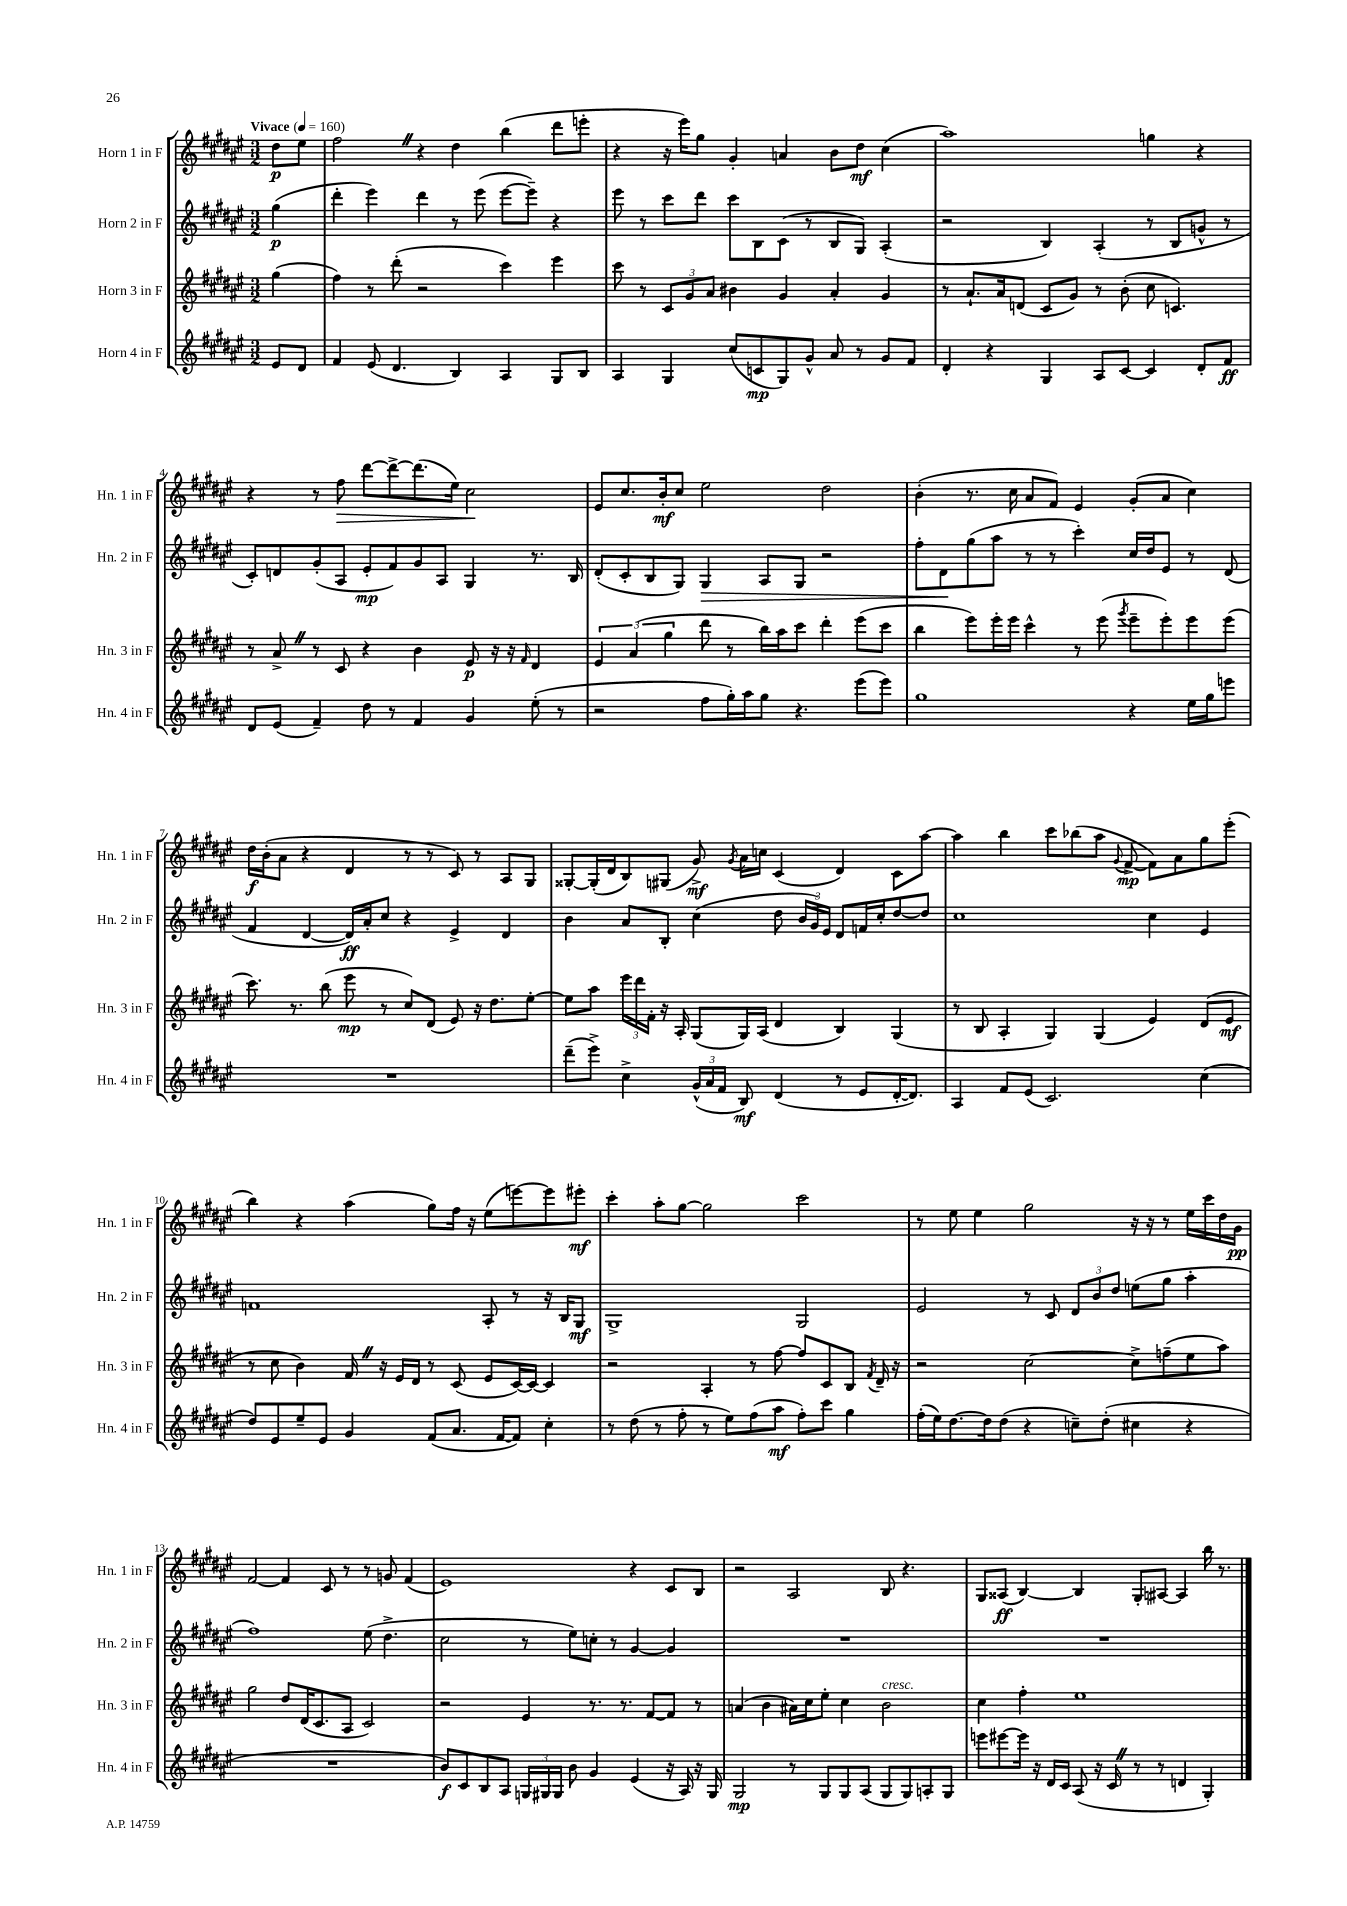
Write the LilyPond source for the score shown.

<<
\new StaffGroup <<
\new Staff = "s0" \with { instrumentName = "Horn 1 in F" shortInstrumentName = "Hn. 1 in F" } {
    \clef treble \key fis \major \numericTimeSignature \time 3/2 \partial 4 \tempo "Vivace" 4 = 160
    \autoBeamOff dis''8[\p eis''8] |
    fis''2 \once \override BreathingSign.text = \markup { \musicglyph "scripts.caesura.straight" } \breathe r4 dis''4 b''4( dis'''8[ e'''8]-. |
    r4 r16 eis'''16[) gis''8] gis'4-. a'4 b'8[ dis''8]\mf cis''4( |
    ais''1) g''4 r4 |
    r4 r8 fis''8\> dis'''8[~ dis'''8~-> dis'''8.( eis''16]) cis''2\! |
    eis'8[ cis''8. b'16-.\mf cis''8] eis''2 dis''2 |
    b'4-.( r8. cis''16 ais'8[ fis'8]) eis'4 gis'8[-.( ais'8] cis''4) |
    dis''16[\f b'16-.( ais'8] r4 dis'4 r8 r8 cis'8) r8 ais8[ gis8] |
    gisis8[~-. gisis16-.( dis'16 b8) gis8]( gis'8->\mf) \acciaccatura { gis'8 } ais'16[ c''16] cis'4( dis'4) cis'8[ ais''8]~ |
    ais''4 b''4 cis'''8[ bes''8( ais''8] \appoggiatura { gis'8 } fis'8~->\mp fis'8[) ais'8 gis''8 eis'''8]-.( |
    b''4) r4 ais''4( gis''8[) fis''16] r16 eis''8[( e'''8~) e'''8 eis'''8]-.\mf |
    cis'''4-. ais''8[-. gis''8]~ gis''2 cis'''2 |
    r8 eis''8 eis''4 gis''2 r16 r16 r8 eis''16[ cis'''16 dis''16 gis'16]\pp |
    fis'2~ fis'4 cis'8 r8 r8 g'8 fis'4( |
    eis'1) r4 cis'8[ b8] |
    r2 ais2 b8 r4. |
    gis8[ aisis8]\ff( b4~) b4 gis8[-. ais8]~ ais4 b''16 r8. \bar "|." |
}
\new Staff = "s1" \with { instrumentName = "Horn 2 in F" shortInstrumentName = "Hn. 2 in F" } {
    \clef treble \key fis \major \numericTimeSignature \time 3/2 \partial 4
    \autoBeamOff gis''4\p( |
    dis'''4-. eis'''4) dis'''4 r8 eis'''8( eis'''8[~ eis'''8]--) r4 |
    eis'''8 r8 cis'''8[ dis'''8] cis'''8[ b8 cis'8]( r8 b8[ gis8]) ais4-.( |
    r2 b4) ais4-.( r8 b8[ g'8]-^ r8 |
    cis'8[-.) d'8 gis'8-.( ais8] eis'8[-.\mp fis'8) gis'8 ais8] gis4 r8. b16 |
    dis'8[-.( cis'8-. b8 gis8]) gis4\> ais8[ gis8] r2 |
    fis''8[-. dis'8\! gis''8( ais''8] r8 r8 cis'''4-.) cis''16[ dis''16 eis'8] r8 dis'8( |
    fis'4 dis'4~ dis'16[\ff) ais'16-. cis''8] r4 eis'4-> dis'4 |
    b'4 ais'8[ b8]-. cis''4( dis''8 \tuplet 3/2 { b'16[ gis'16) eis'16] } dis'8[ f'16 cis''16-. dis''8~ dis''8] |
    cis''1 cis''4 eis'4 |
    f'1 ais8-. r8 r16 b16[ gis8]\mf |
    gis1-> gis2 |
    eis'2 r8 cis'8 \tuplet 3/2 { dis'8[ b'8 dis''8] } e''8[( gis''8] ais''4-. |
    fis''1) eis''8( dis''4.-> |
    cis''2 r8 eis''8[) c''8]-. r8 gis'4~ gis'4 |
    R1. |
    R1. \bar "|." |
}
\new Staff = "s2" \with { instrumentName = "Horn 3 in F" shortInstrumentName = "Hn. 3 in F" } {
    \clef treble \key fis \major \numericTimeSignature \time 3/2 \partial 4
    \autoBeamOff gis''4( |
    fis''4) r8 dis'''8-.( r2 cis'''4) eis'''4 |
    cis'''8 r8 \tuplet 3/2 { cis'8[ gis'8 ais'8] } bis'4 gis'4 ais'4-. gis'4 |
    r8 ais'8.[-! ais'16 d'8]( cis'8[ gis'8]) r8 b'8-.( cis''8 c'4.) |
    r8 ais'8-> \once \override BreathingSign.text = \markup { \musicglyph "scripts.caesura.straight" } \breathe r8 cis'8 r4 b'4 eis'8\p r16 r16 \grace { fis'16 } dis'4 |
    \tuplet 3/2 { eis'4 ais'4( gis''4 } dis'''8 r8 b''16[) ais''16 cis'''8] dis'''4-. eis'''8[( cis'''8] |
    b''4 eis'''8[) eis'''16-. eis'''16] cis'''4-^ r8 eis'''8( \acciaccatura { gis'''8 } eis'''8[-- eis'''8-.) eis'''8 eis'''8]( |
    cis'''8.) r8. b''8( eis'''8\mp r8 cis''8[) dis'8]( eis'8) r16 dis''8.[ eis''8]~-. |
    eis''8[ ais''8] \tuplet 3/2 { eis'''16[ dis'''16 fis'16]-. } r16 ais16-. gis8[( gis16) ais16]( dis'4 b4) gis4( |
    r8 b8 ais4-. gis4) gis4( eis'4) dis'8[( eis'8]\mf |
    r8 cis''8 b'4) fis'16 \once \override BreathingSign.text = \markup { \musicglyph "scripts.caesura.straight" } \breathe r16 eis'16[ dis'16] r8 cis'8( eis'8[ cis'16~) cis'16]~ cis'4 |
    r2 ais4-. r8 fis''8~ fis''8[ cis'8 b8] \acciaccatura { fis'8 } dis'16-- r16 |
    r2 cis''2~ cis''8[-> f''8--( eis''8 ais''8]) |
    gis''2 dis''8[ dis'16( cis'8. ais8] cis'2) |
    r2 eis'4 r8. r8. fis'8[~ fis'8] r8 |
    a'4( b'4 ais'16[) cis''16 eis''8]-. cis''4 b'2^\markup { \italic "cresc." } |
    cis''4 fis''4-. eis''1 \bar "|." |
}
\new Staff = "s3" \with { instrumentName = "Horn 4 in F" shortInstrumentName = "Hn. 4 in F" } {
    \clef treble \key fis \major \numericTimeSignature \time 3/2 \partial 4
    \autoBeamOff eis'8[ dis'8] |
    fis'4 eis'8( dis'4. b4) ais4 gis8[ b8] |
    ais4 gis4 cis''8[( c'8\mp gis8) gis'8]-^ ais'8 r8 gis'8[ fis'8] |
    dis'4-. r4 gis4 ais8[ cis'8]~ cis'4 dis'8[-. fis'8]\ff |
    dis'8[ eis'8]( fis'4--) dis''8 r8 fis'4 gis'4 eis''8-.( r8 |
    r2 fis''8[ gis''16-.) ais''16 gis''8] r4. eis'''8[( eis'''8]) |
    gis''1 r4 eis''16[ gis''16 e'''8] |
    R1. |
    dis'''8[--( eis'''8]->) cis''4-> \tuplet 3/2 { gis'16[-^( ais'16 fis'16] } b8\mf) dis'4( r8 eis'8[ dis'16~-. dis'8.]) |
    ais4 fis'8[ eis'8]( cis'2.) cis''4( |
    dis''8[) eis'8 eis''8-- eis'8] gis'4 fis'8[( ais'8.] fis'16[~ fis'8]) cis''4-. |
    r8 dis''8( r8 fis''8-. r8 eis''8[) fis''8( ais''8]\mf fis''8[-.) cis'''8] gis''4 |
    fis''16[-.( eis''16) dis''8.~ dis''16 dis''8]( r4 c''8[--) dis''8]-.( cis''4 r4 |
    R1. |
    b'8[\f) cis'8 b8 ais8] \tuplet 3/2 { g16[ gis16 gis16] } b'8 gis'4 eis'4( r16 ais16) r16 gis16 |
    gis2\mp r8 gis8[ gis8 ais8]( gis8[ gis8) a8-. gis8] |
    e'''8[ eis'''8~ eis'''16] r16 dis'16[ cis'16] ais8( r16 cis'16 \once \override BreathingSign.text = \markup { \musicglyph "scripts.caesura.straight" } \breathe r8 r8 d'4 gis4-.) \bar "|." |
}
>>
>>
